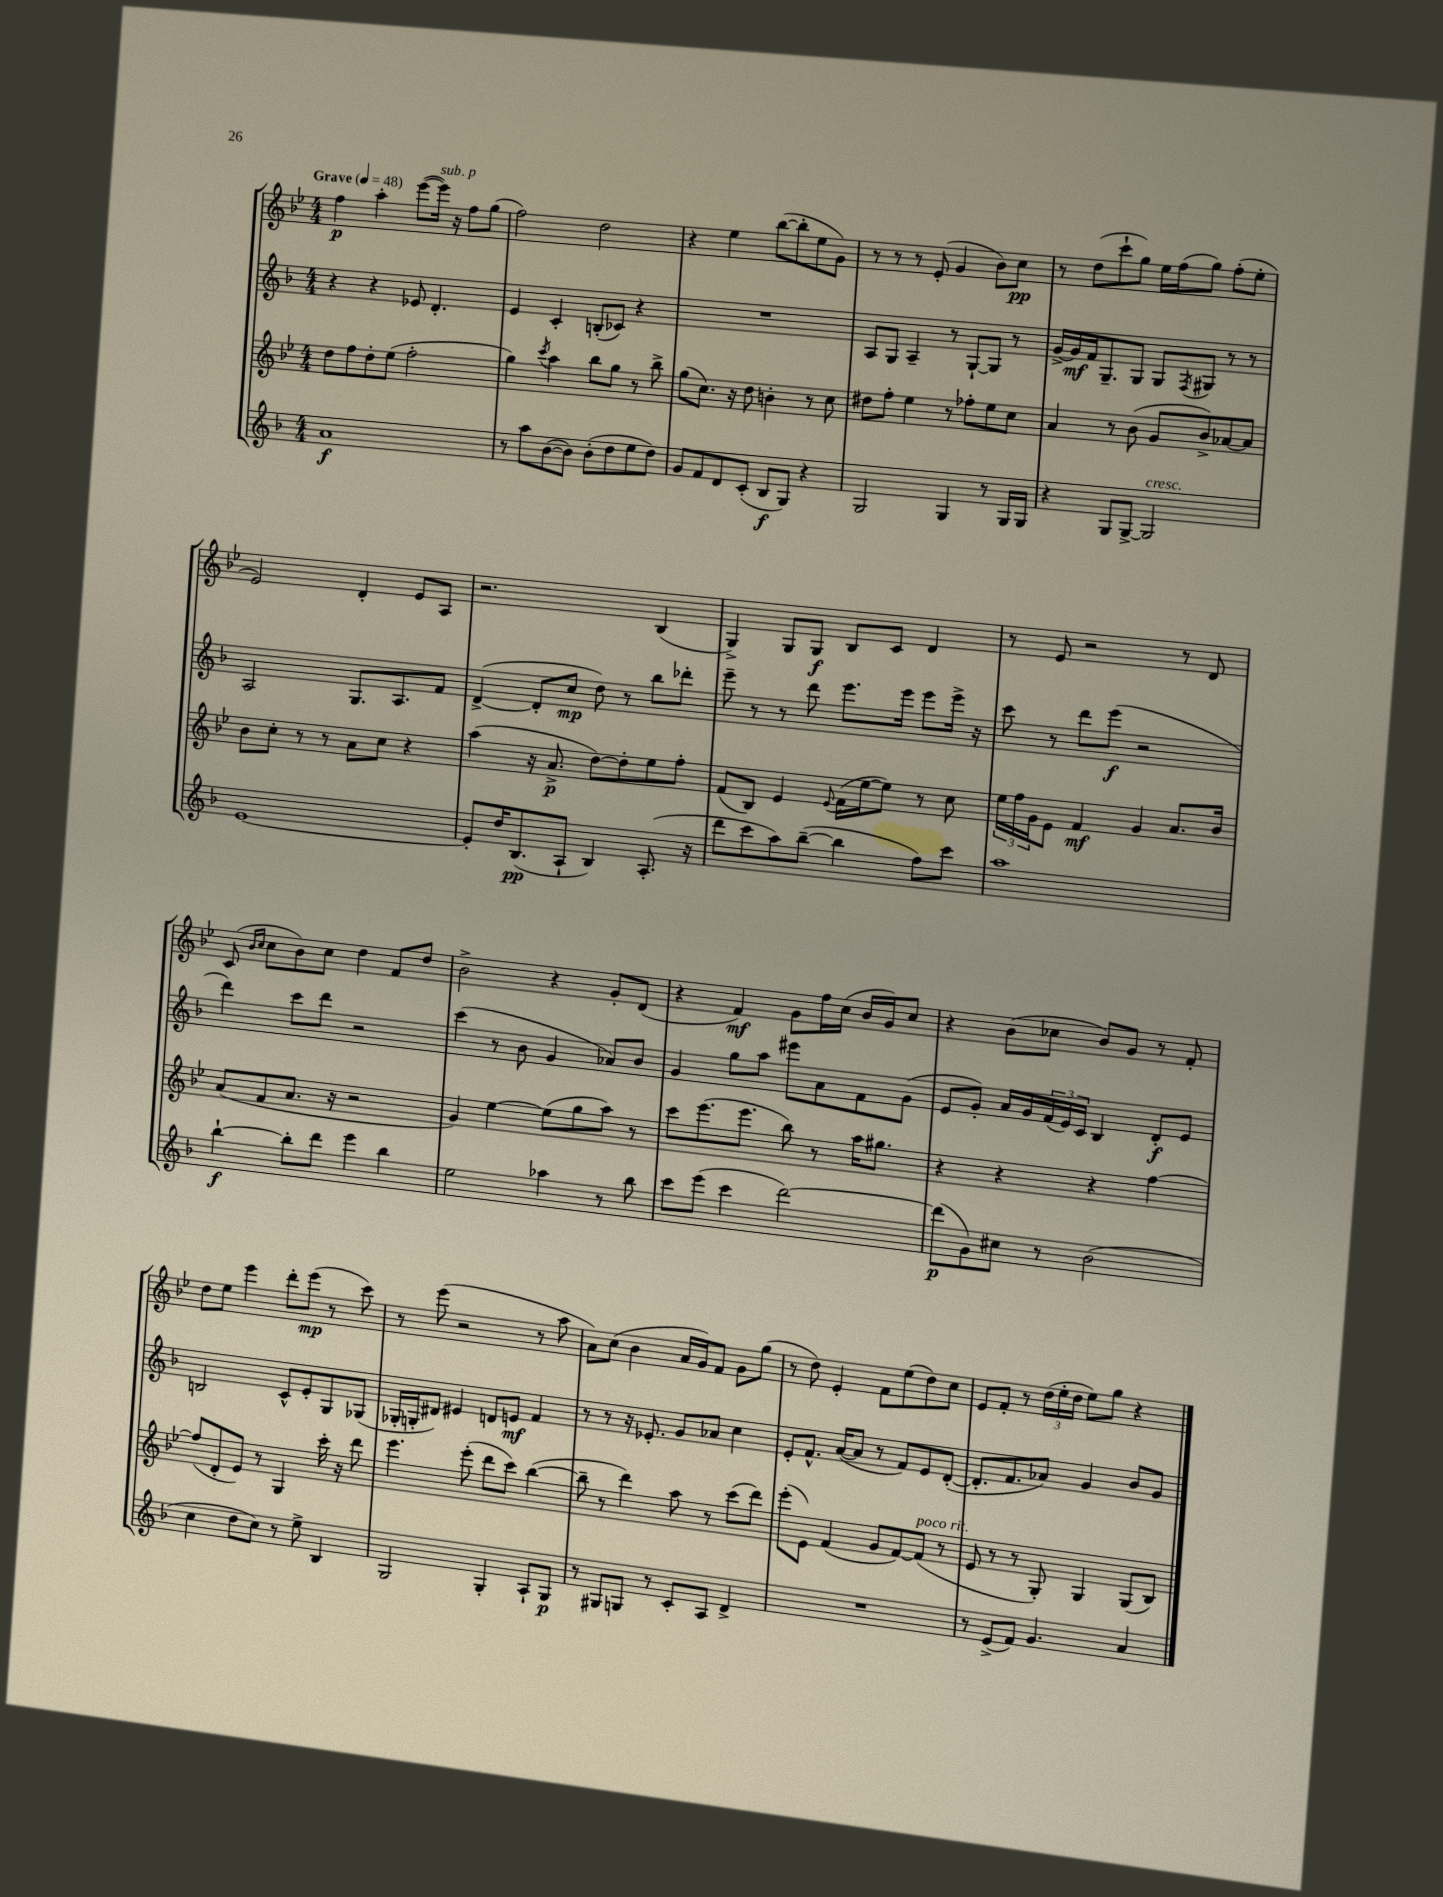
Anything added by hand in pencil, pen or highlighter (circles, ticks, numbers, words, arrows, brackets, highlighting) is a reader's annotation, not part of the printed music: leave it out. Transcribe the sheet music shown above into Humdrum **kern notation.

**kern	**dynam	**kern	**dynam	**kern	**dynam	**kern	**dynam
*part4	*part4	*part3	*part3	*part2	*part2	*part1	*part1
*staff4	*staff4	*staff3	*staff3	*staff2	*staff2	*staff1	*staff1
*clefG2	*	*clefG2	*	*clefG2	*	*clefG2	*
*k[b-]	*	*k[b-e-]	*	*k[b-]	*	*k[b-e-]	*
*M4/4	*	*M4/4	*	*M4/4	*	*M4/4	*
*MM48	*	*MM48	*	*MM48	*	*MM48	*
=1	=1	=1	=1	=1	=1	=1	=1
!	!	!	!	!	!	!LO:TX:a:B:t=Grave	!
1a	f	8dd\L	.	4r	.	4ff\	p
.	.	8ff\	.	.	.	.	.
.	.	8dd'\	.	4r	.	4aa'\	.
.	.	(8ee-\J	.	.	.	.	.
.	.	2ff'\	.	8e-X/	.	([8eee-\L	.
!	!	!	!	!	!	!LO:TX:a:i:t=sub. p	!
.	.	.	.	4.d'/	.	16eee-\Jk])	.
.	.	.	.	.	.	16r	.
.	.	.	.	.	.	8ff\L	.
.	.	.	.	.	.	(8gg\J	.
=2	=2	=2	=2	=2	=2	=2	=2
8r	.	4gg\)	.	4e/	.	2ff\)	.
8aa\L	.	.	.	.	.	.	.
.	.	8qccc/	.	.	.	.	.
([8b-\	.	4aa\	.	4c'/	.	.	.
8b-\J])	.	.	.	.	.	.	.
(8b-'\L	.	8bb-\L	.	(8Bn'/L	.	2dd\	.
8dd\	.	8gg\J	.	8c-X/J)	.	.	.
8ee\	.	8r	.	4r	.	.	.
8dd\J)	.	8bb-^\	.	.	.	.	.
=3	=3	=3	=3	=3	=3	=3	=3
8g/L	.	(8gg\L	.	1r	.	4r	.
8f/	.	8.cc\J)	.	.	.	.	.
8d/	.	.	.	.	.	4ee-\	.
.	.	16r	.	.	.	.	.
(8c'/J	.	8dd\	.	.	.	.	.
8B-/L	f	4bn'\	.	.	.	([8bb-\L	.
8G/J)	.	.	.	.	.	8bb-'\]	.
4r	.	8r	.	.	.	8ee-\	.
.	.	8cc\	.	.	.	8g\J)	.
=4	=4	=4	=4	=4	=4	=4	=4
2G/	.	8dd#X\L	.	8A/L	.	8r	.
.	.	8ff'\J	.	8G/J	.	8r	.
.	.	4ee-\	.	4A~/	.	8r	.
.	.	.	.	.	.	(8e-'/	.
4G/	.	8r	.	8r	.	4g/	.
.	.	8ff-X'\L	.	[8G`/L	.	.	.
8r	.	8ee-\	.	8G/J]	.	8b-\L)	.
16G/LL	.	8cc\J	.	8r	.	8cc\J	pp
16G/JJ	.	.	.	.	.	.	.
=5	=5	=5	=5	=5	=5	=5	=5
4r	.	4a/	.	[16g^/LL	.	8r	.
.	.	.	.	16g/]	mf	.	.
.	.	.	.	16f/J	.	(8dd\L	.
.	.	.	.	8.G~/	.	.	.
8G/L	.	8r	.	.	.	8ccc`\	.
[8G^/J	.	(8b-\	.	8G/J	.	8gg\J)	.
!LO:TX:a:i:t=cresc.	!	!	!	!	!	!	!
2G/]	.	8g/L	.	8G/L	.	16ee-\LL	.
.	.	.	.	.	.	(16ff\J	.
.	.	.	.	8qF/	.	.	.
.	.	8b-^/)	.	8G#X/J	.	8gg\J)	.
.	.	[8a-X/	.	8r	.	(8ff'\L	.
.	.	8a-/J]	.	8r	.	8ee-'\J	.
!!LO:LB:g=z
=6	=6	=6	=6	=6	=6	=6	=6
[1e	.	8b-\L	.	2A/	.	2e-/)	.
.	.	8cc'\J	.	.	.	.	.
.	.	8r	.	.	.	.	.
.	.	8r	.	.	.	.	.
.	.	8a\L	.	8.G/L	.	4d'/	.
.	.	8cc\J	.	.	.	.	.
.	.	.	.	8.A/	.	.	.
.	.	4r	.	.	.	8e-/L	.
.	.	.	.	8f/J	.	8A/J	.
=7	=7	=7	=7	=7	=7	=7	=7
8e'/L]	.	(4aa\	.	([4d^/	.	2.r	.
16dd/K	.	.	.	.	.	.	.
(8.B-/	pp	.	.	.	.	.	.
.	.	16r	.	8d'/L]	.	.	.
.	.	8.a^/	p	.	.	.	.
8A`/J	.	.	.	8cc/J	mp	.	.
4B-/)	.	[8dd\L)	.	8dd\)	.	.	.
.	.	8dd'\]	.	8r	.	.	.
(8.A'/	.	8ee-\	.	8bb-\L	.	(4B-/	.
.	.	8ff'\J	.	8ddd-X'\J	.	.	.
16r	.	.	.	.	.	.	.
=8	=8	=8	=8	=8	=8	=8	=8
8ddd\L	.	(8f/L	.	8eee~\	.	4G^/)	.
8ccc\	.	8B-/J)	.	8r	.	.	.
8aa\)	.	4e-/	.	8r	.	8G/L	.
([8bb-~\J	.	.	.	8ddd\	.	8G/J	f
.	.	8qqe-/	.	.	.	.	.
4bb-\]	.	(16f\LL	.	8.eee\L	.	8B-/L	.
.	.	[16ee-\J	.	.	.	.	.
.	.	8ee-\J])	.	.	.	8c/J	.
.	.	.	.	16eee\Jk	.	.	.
8ff\L)	.	8r	.	8eee\L	.	4d/	.
8ccc\J	.	8cc\	.	16eee^\Jk	.	.	.
.	.	.	.	16r	.	.	.
=9	=9	=9	=9	=9	=9	=9	=9
1aa	.	24ee-\LL	.	8ccc\	.	8r	.
.	.	24ff\	.	.	.	.	.
.	.	24g\J	.	.	.	.	.
.	.	8e-\J	.	8r	.	8e-/	.
.	.	4f/	mf	8ddd\L	.	2r	.
.	.	.	.	(8eee\J	f	.	.
.	.	4g/	.	2r	.	.	.
.	.	8.a/L	.	.	.	8r	.
.	.	.	.	.	.	8d/	.
.	.	16b-/Jk	.	.	.	.	.
!!LO:LB:g=z
=10	=10	=10	=10	=10	=10	=10	=10
[4bb-`\	f	(8a/L	.	4ddd\)	.	(8c/	.
.	.	.	.	.	.	16qqb-/LL	.
.	.	.	.	.	.	16qqcc/JJ	.
.	.	8f/	.	.	.	8cc\L	.
8bb-'\L]	.	8.a/J	.	8ccc\L	.	8b-\)	.
8ddd\J	.	.	.	8ddd\J	.	8cc\J	.
.	.	16r	.	.	.	.	.
4eee\	.	2r	.	2r	.	4dd\	.
4bb-\	.	.	.	.	.	8f/L	.
.	.	.	.	.	.	8dd/J	.
=11	=11	=11	=11	=11	=11	=11	=11
2ee\	.	4g/)	.	(4ccc\	.	2b-^\	.
.	.	[4ee-\	.	8r	.	.	.
.	.	.	.	8b-\	.	.	.
4aa-X\	.	(8ee-\L]	.	4g/	.	4r	.
.	.	8gg\	.	.	.	.	.
8r	.	8aa\J)	.	8a-X/L)	.	8g'/L	.
8bb-\	.	8r	.	8b-/J	.	(8d/J	.
=12	=12	=12	=12	=12	=12	=12	=12
8ccc\L	.	8ccc\L	.	4g/	.	4r	.
(8eee\J	.	(8.eee-\	.	.	.	.	.
4ccc\	.	.	.	8gg\L	.	4f/)	mf
.	.	8.eee-\J	.	.	.	.	.
.	.	.	.	8aa\J	.	.	.
[2ddd\)	.	8bb-\)	.	8eee#X\L	.	8g\L	.
.	.	8r	.	8a\	.	16ff\L	.
.	.	.	.	.	.	(16cc\JJ	.
.	.	16aa\KL	.	8f\	.	16b-/LL	.
.	.	8.gg#X\J	.	.	.	16g/J)	.
.	.	.	.	(8g\J	.	8cc/J	.
=13	=13	=13	=13	=13	=13	=13	=13
(8ddd\L]	p	4r	.	8e/L	.	4r	.
8g\)	.	.	.	8g'/J)	.	.	.
8cc#X\J	.	4r	.	16a/LL	.	(8b-\L	.
.	.	.	.	16g/	.	.	.
8r	.	.	.	(24f/	.	8cc-X\J	.
.	.	.	.	24e/)	.	.	.
.	.	.	.	24c/JJ	.	.	.
(2b-\	.	4r	.	4B-/	.	8b-/L)	.
.	.	.	.	.	.	8g/J	.
.	.	[4ff\	.	8d'/L	f	8r	.
.	.	.	.	8e/J	.	8f'/	.
!!LO:LB:g=z
=14	=14	=14	=14	=14	=14	=14	=14
4cc\	.	(8ff/L]	.	2Bn/	.	8dd\L	.
.	.	8d'/	.	.	.	8ee-\J	.
8dd\L	.	8e-/J)	.	.	.	4eee-\	.
8cc\J)	.	8r	.	.	.	.	.
8r	.	4G/	.	8c^^/L	.	8ddd'\L	.
8ee^\	.	.	.	8e'/	.	(8eee-\J	mp
4B-/	.	16ccc'\	.	8G/	.	8r	.
.	.	16r	.	.	.	.	.
.	.	8ddd\	.	(8G-X/J	.	8ccc\)	.
=15	=15	=15	=15	=15	=15	=15	=15
2G/	.	4.eee-\	.	16G-X'/LL	.	8r	.
.	.	.	.	16Gn'/J	.	.	.
.	.	.	.	8d#X/J)	.	(8eee-\	.
.	.	.	.	4e#X/	.	2r	.
.	.	(8eee-'\	.	.	.	.	.
4G'/	.	8ddd\L	.	8dn/L	.	.	.
.	.	8ccc\J)	.	8en/J	mf	.	.
8A`/L	.	([4bb-\	.	4f/	.	8r	.
8G/J	p	.	.	.	.	8aa\	.
=16	=16	=16	=16	=16	=16	=16	=16
8r	.	8bb-~\]	.	8r	.	8a\L)	.
8G#X/L	.	8r	.	8r	.	(8cc\J	.
8Gn/J	.	4ddd\)	.	16r	.	4b-\	.
.	.	.	.	8.e-X'/	.	.	.
8r	.	.	.	.	.	.	.
8c'/L	.	8aa\	.	8g/L	.	16a/LL	.
.	.	.	.	.	.	16g/J)	.
8A/J	.	8r	.	8a-X/J	.	8f/J	.
4d^/	.	(8ccc\L	.	4cc\	.	8g\L	.
.	.	8ddd\J)	.	.	.	(8gg\J	.
=17	=17	=17	=17	=17	=17	=17	=17
1r	.	(8eee-'\L	.	8e'/L	.	8r	.
.	.	8e-\J)	.	8.f^^/J	.	8dd\)	.
.	.	(4f/	.	.	.	4e-'/	.
.	.	.	.	([16a/KL	.	.	.
.	.	.	.	8a/J]	.	.	.
.	.	8g/L	.	8r	.	8f\L	.
.	.	[8f/)	.	8f/L)	.	(8ee-\	.
!	!	!LO:TX:a:i:t=poco rit.	!	!	!	!	!
.	.	(8f/J]	.	8e/	.	8dd\)	.
.	.	8r	.	([8d'/J	.	8cc\J	.
=18	=18	=18	=18	=18	=18	=18	=18
8r	.	8e-/	.	8.d'/L]	.	8e-/L	.
(8e^/L	.	8r	.	.	.	8f'/J	.
.	.	.	.	8.f/	.	.	.
8f/J)	.	8r	.	.	.	8r	.
4.g/	.	8G'/)	.	8a-X/J)	.	(24dd\LL	.
.	.	.	.	.	.	24ee-'\	.
.	.	.	.	.	.	24dd\JJ	.
.	.	4G/	.	4g/	.	8ee-\L)	.
.	.	.	.	.	.	8gg\J	.
4a/	.	(8G/L	.	8b-/L	.	4r	.
.	.	8B-/J)	.	8g/J	.	.	.
==	==	==	==	==	==	==	==
*-	*-	*-	*-	*-	*-	*-	*-
